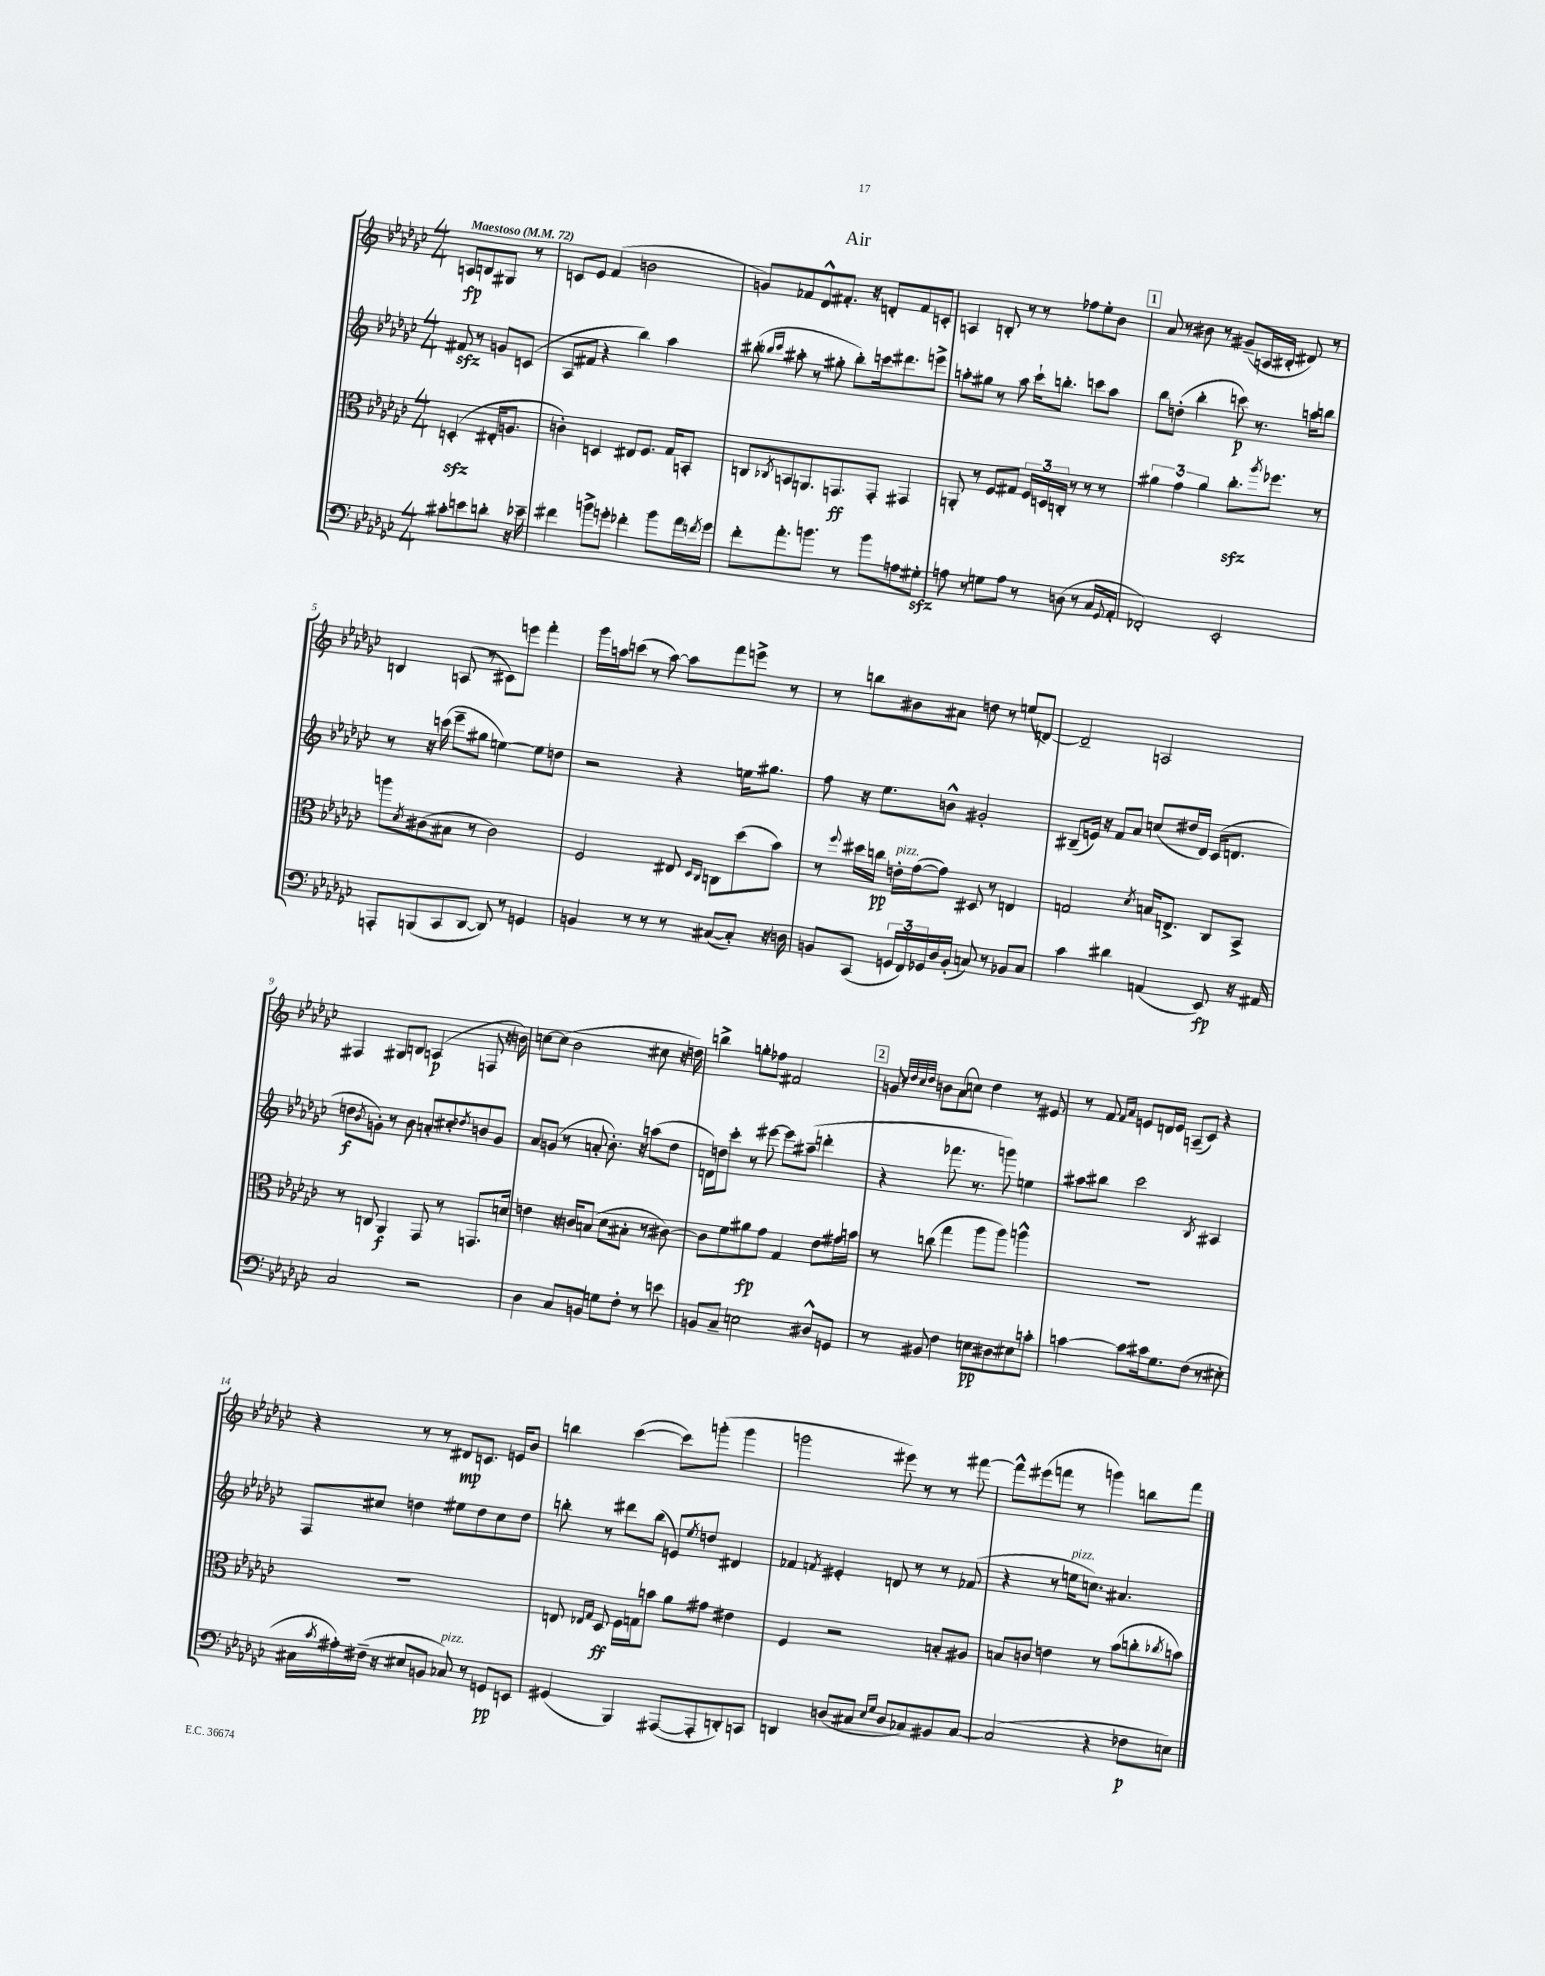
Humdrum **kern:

**kern	**kern	**kern	**kern
*staff4	*staff3	*staff2	*staff1
*clefF4	*clefC3	*clefG2	*clefG2
*k[b-e-a-d-g-c-]	*k[b-e-a-d-g-c-]	*k[b-e-a-d-g-c-]	*k[b-e-a-d-g-c-]
*M4/4	*M4/4	*M4/4	*M4/4
*MM72	*MM72	*MM72	*MM72
8c#'\L	(4D'/	8f#/	8A/L
8e\	.	8r	8B/
8d'\J	16E#'/LK	8g/L	8G#/J
.	8.A/J	.	.
16r	.	(8c/J	8r
16e-~\	.	.	.
=	=	=	=
4f#\	4c'\)	8A-/L	8c/L
.	.	8f#/J	8e-/J
8b^\L	4D/	4r	(4f/
8g'\J	.	.	.
4f-'\	8E#/L	4bb-\)	2b\
.	8.F/J	.	.
8b\L	.	4aa-\	.
.	16G-/LK	.	.
16a-\L	8BB'/J	.	.
8qf/	.	.	.
16g\JJ	.	.	.
=	=	=	=
8f'\L	8C/L	(8bb#'\	8g/L)
.	.	16qqbb-/LL	.
.	8qC-/	16qqccc-/JJ	.
8.a-'\	8BB/	8aa#'\	8f-/
.	8.AA/	8r	8d-^^/
8.b\J	.	.	.
.	.	8gg#'\	8.f#'/J
.	8.GG/	.	.
8r	.	8bb-'\L)	.
.	.	.	16r
8b\L	8GG'/J	16ccc\k	8d'/L
.	.	8.ddd#\	.
8A\	4GG#/	.	8f#/
8G#'\J	.	8eee^\J	8c'/J
=	=	=	=
8A\	8AA'/	8aa'\L	4A/
8r	8r	8gg#\J	.
8G\L	8F/L	8r	8B'/
8A\J	8G#/J	8aa\	8r
8r	24F/LL	16ccc-`\LK	8r
.	24D/	.	.
.	.	8.bb'\J	.
.	24C'/JJ	.	.
(8D\	8r	.	8ff-\L
8r	8r	8ccc\L	8ee-'\
16C-/LL	8r	8aa\J	8b-\J
8qqGG-/	.	.	.
16AA-'/JJ	.	.	.
=	=	=	=
2FF-'/)	6a#\	8bb-\L	8a-/
.	.	(8dd'\J	8r
.	6g-\	.	.
.	.	4bb-'\	8b#\
.	6a#\	.	.
.	.	.	8r
2EE-'/	8.cc-'\L	8ccc\)	(8g#~/L
.	.	8.r	16A/L
.	8qaa-/	.	.
.	8.ff-\J	.	16B#'/JJ
.	.	.	8d#/)
.	.	16aa\LK	.
.	8r	8bb\J	8r
=	=	=	=
8AAA'/L	8aa\L	8r	4B/
.	8qd-/	.	.
(8BBB/	(8c#\	16r	.
.	.	(16ccc\	.
8CC-/	8B#\J	8eee-~\L	(8A/
[8DD-/J	8r	8gg#\J	8r
8DD-/])	2c#\)	[4ee\)	8c#\L)
8r	.	.	8eee\J
4GG/	.	8ee\]L	4fff'\
.	.	8dd\J	.
=	=	=	=
4BB/	2F/	2r	16ggg-\LL
.	.	.	16aa\J
.	.	.	(8ccc\J
8r	.	.	8r
8r	.	.	[8aa\)
8r	8E#/	4r	8aa\]L
.	16qqD-/LL	.	.
.	16qqC-/JJ	.	.
([8C#/L	8C\L	.	8fff\
8C#'/]J)	(8dd-\	16ee\LK	8eee^\J
.	.	8.gg#\J	.
16r	8b-\J)	.	8r
16D\	.	.	.
=	=	=	=
8BB/L	8r	8ff\	8r
.	8qqff/	.	.
(8CC-/J	16dd#\LL	16r	8bb\L
.	16cc\JJ	8.ee-\L	.
24GG/LL	16e'\LL	.	8b#\
24FF/)	.	.	.
.	([16g-\J	.	.
24GG-/	.	.	.
16D-/	8g-\]J)	8b^^\J	8a#\J
(16BB'/JJ	.	.	.
8C/)	8D#/	2g#'/	8dd\
8r	8r	.	8r
8BB-/L	4E/	.	(8ee/L
8C/J	.	.	[8d/J)
=	=	=	=
4c-\	2G/	(8B#~/L	2d~/]
.	.	16e/Jk)	.
.	.	16r	.
4d#\	.	8f/L	.
.	.	8a-/J	.
.	8qd-/	.	.
(4AA/	16B/LK	(8cc/L	2A/
.	8.E^/J	.	.
.	.	16dd#/L	.
.	.	16d-/JJ)	.
8EE-/)	8C-/L	(16c-/LK	.
.	.	8.d/J	.
16r	8BB-^/J	.	.
16AA#/	.	.	.
=	=	=	=
2C-/	8r	8dd\L	4F#/
.	.	8qb-/	.
.	8C/	8g'\J)	.
.	4AA-/	8r	8G#/L
.	.	8b-\	8B/J
2r	8GG-/	8a'/L	(4A/
.	8r	8cc#'/	.
.	.	8qdd-/	.
.	8.GG/L	8b/	8F/
.	.	8g/J	16r
.	16d/Jk	.	16b\)
=	=	=	=
4D-\	4e\	8a-/L	[8cc\L
.	.	(8g/J	(8cc\]J
8C-/L	16r	8r	2b-\
.	16c/LK	.	.
8BB/J	(8B/J	8a'/	.
8G\L	8d-\L	8.b-'\)	.
8F'\J	8B#'\J	.	.
.	.	16r	.
8r	8r	(8aa\L	8cc#\
8e\	[8c#\)	8dd-\J	16r
.	.	.	16dd\)
=	=	=	=
8BB/L	8c#\]L	16d\LL)	4bb^\
.	.	16dd\J	.
8C-~/J	8f\	8ccc-'\J	.
2E\	8a#\	8r	8gg'\L
.	8g-\J	[8eee#\	8ff-\J
.	4G-/	8eee#\]L	2f#/
.	.	(8aa#~\J	.
8D#^^/L	8e-\L	4ddd'\	.
8GG/J	16g#\L	.	.
.	16b\JJ	.	.
=	=	=	=
8r	8r	4r	8g/
.	.	.	32qqcc-/LLL
.	.	.	32qqdd-/
.	.	.	32qqcc-/
.	.	.	32qqdd-/JJJ
8BB#/	(8cc\	.	8b\L
4F\	4gg-\	8.fff-\	(8a-\
.	.	.	8cc\J)
.	.	8.r	.
8E\L	8aa-\L	.	4dd-\
8D#\	8aa-\J)	8ggg\)	.
8E#\	4aa^^\	4ee\	8r
8c'\J	.	.	8e#/
=	=	=	=
[4c\	1r	8aa#\L	8r
.	.	8bb#\J	8f/
.	.	.	16qqf/LL
.	.	.	16qqa-/JJ
8c\]L	.	2ccc-\	8e/L
16c#\k	.	.	16d/L
8.G-\	.	.	16e/JJ
.	.	.	(8A~/L
(8F\J	.	.	8c-/J)
.	.	8qB-/	.
8r	.	4A#/	4r
8E#'\	.	.	.
=	=	=	=
16C#\LL	1r	8F/L	4r
8qc-/	.	.	.
16A#'\)	.	.	.
(16F#~\JJ	.	8cc#/J	.
16r	.	.	.
8E#/L	.	4dd\	8r
8BB/J	.	.	8r
8C-/)	.	8ee#\L	8d#/L
8r	.	8dd\	8.c/J
8GG/L	.	8cc#\	.
.	.	.	16e/LK
8EE/J	.	8dd\J	8b-/J
=	=	=	=
(4GG#/	8E/	8bb'\	4bb\
.	16qqE-/LL	.	.
.	16qqG-/JJ	.	.
.	8D-/	8r	.
4BBB-/)	16F\LL	8ddd#\L	([4ccc-\
.	16G\J	.	.
.	8b\J	(8bb\J	.
([8AAA#/L	8a-\L	8e/L)	8ccc-\]L)
.	.	8qee-/	.
8AAA#'/]	8g#\J	8dd/J	(8ggg'\J
8DD'/)	4e#\	4d#/	4ggg\
8CC/J	.	.	.
=	=	=	=
4DD/	4F/	4f-/	2ggg\
.	.	8qf/	.
(8D/L	2r	4e#'/	.
8C#/J	.	.	.
16qqE-/LL	.	.	.
16qqG-/JJ	.	.	.
8D/L	.	8d/	8eee#\)
8C-/)	.	8r	8r
8BB#/	8B'/L	8r	8r
[8C-/J	8A#/J	(8f-/	[8fff#\
=	=	=	=
(2C-/]	8B/L	4r	8fff#^^\]L
.	8c/J	.	(8eee#\
.	4e\	8r	8fff\J
.	.	16ee\LK	8r
.	.	8.cc\J)	.
4r	8r	.	4ggg\)
.	(8b-\L	4.a#/	.
8F-\L	8cc'\	.	8bb\L
.	8qcc-/	.	.
8E\J)	8b\J)	.	8fff\J
==	==	==	==
*-	*-	*-	*-
